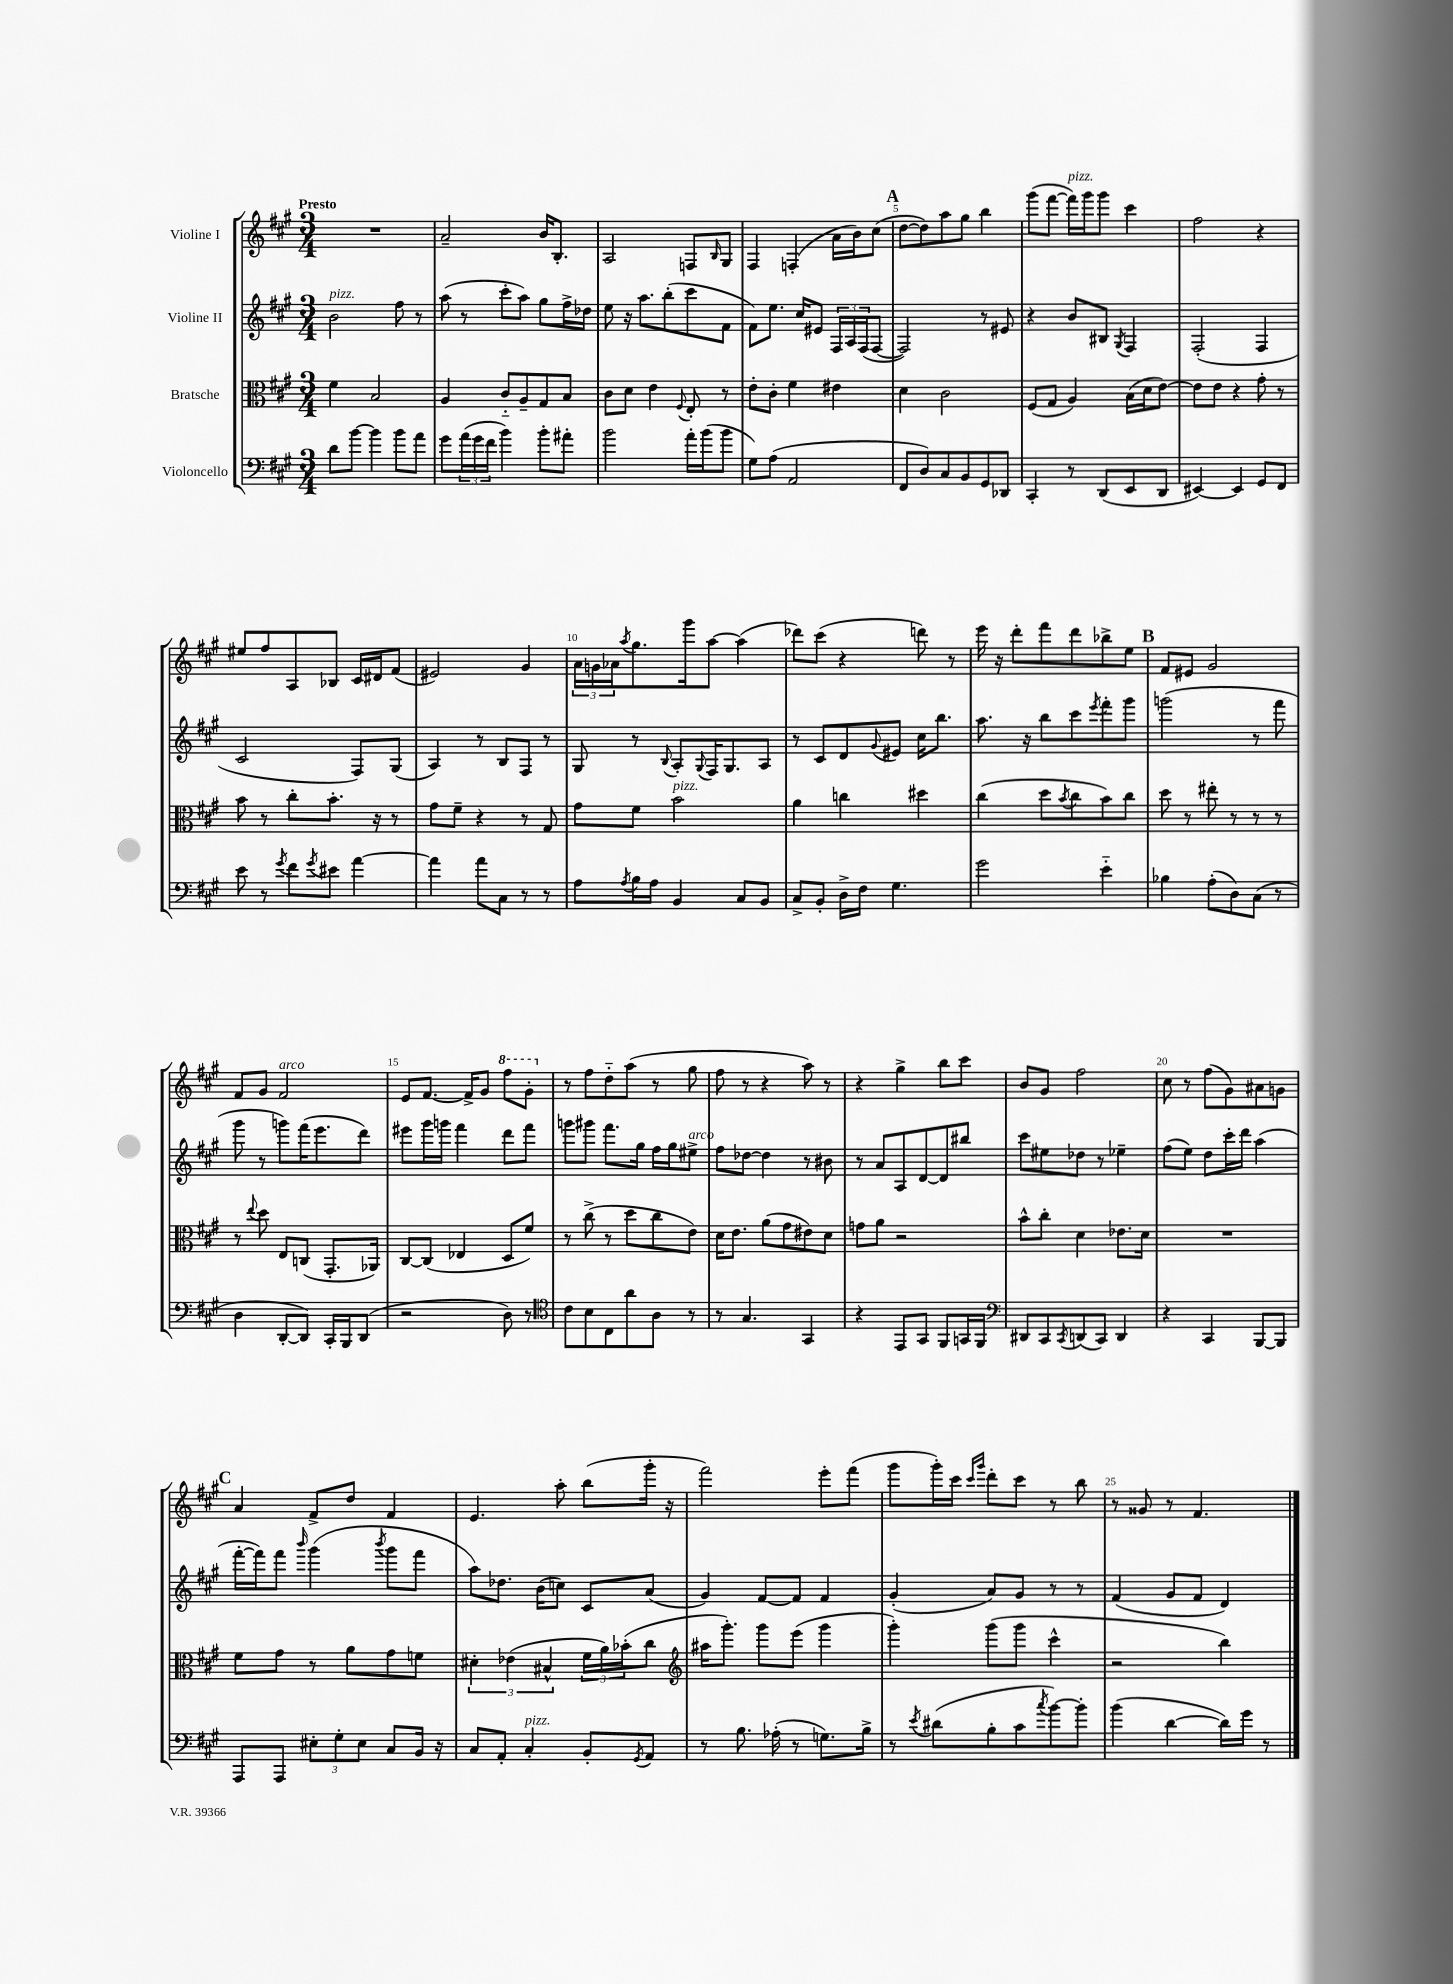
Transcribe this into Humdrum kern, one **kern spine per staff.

**kern	**kern	**kern	**kern
*staff4	*staff3	*staff2	*staff1
*clefF4	*clefC3	*clefG2	*clefG2
*k[f#c#g#]	*k[f#c#g#]	*k[f#c#g#]	*k[f#c#g#]
*M3/4	*M3/4	*M3/4	*M3/4
8d\L	4f#\	2b\	2.r
[8b\J	.	.	.
4b\]	2B/	.	.
8b\L	.	8ff#\	.
8a\J	.	8r	.
=	=	=	=
8g#\L	4A/	(8aa\	2a~/
(24a\L	.	8r	.
24g#\	.	.	.
24f#\JJ	.	.	.
4b\)	8c#'~/L	8ccc#'\L	.
.	8A~/	8aa\J)	.
8b'\L	8G#/	8gg#\L	16b/LK
.	.	.	8.B'/J
8a#'\J	8B/J	16ff#^\L	.
.	.	16dd-\JJ	.
=	=	=	=
2b\	8c#\L	8ee\	2A/
.	8d\J	16r	.
.	.	8.aa\L	.
.	4e\	.	.
.	.	(8bb'\	.
.	8qqF#/	.	.
16a'\LL	8E'/	8ccc#\	8F/L
(16b\J	.	.	.
.	.	.	16qqB/
8b\J	8r	8f#\J	8G#/J
=	=	=	=
8G#\L)	8e'\L	8f#\L)	4F#/
(8A\J	8c#'\J	8.ee\J	.
2AA/	4f#\	.	(4F'/
.	.	16cc#/LK	.
.	.	8e#/J	.
.	4e#\	24F#/LL	16a\LL
.	.	24A/	.
.	.	.	16b\J)
.	.	(24F#/J	.
.	.	[8F#/J	(8cc#\J
=	=	=	=
8FF#/L	4d\	2F#/])	[8dd\L
8D/)	.	.	8dd\])
8C#/	2c#\	.	8aa\
8BB/	.	.	8gg#\J
8GG#/	.	8r	4bb\
8DD-/J	.	8e#/	.
=	=	=	=
4CC#'/	(8F#/L	4r	(8ggg#\L
.	8G#/J	.	[8fff#\J
8r	4A/)	8b/L	16fff#\]LL)
.	.	.	16ggg#\J
(8DD/L	.	8B#/J	8ggg#\J
.	.	8qG#/	.
8EE/	(16B\LL	4F#/	4ccc#\
.	16d\J	.	.
8DD/J	[8e\J)	.	.
=	=	=	=
[4EE#/)	8e\]L	(2F#'/	2ff#\
.	8e\J	.	.
4EE#/]	4r	.	.
8GG#/L	8g#'\	4F#/	4r
8FF#/J	8r	.	.
=	=	=	=
8e\	8b\	2c#/	8ee#/L
8r	8r	.	8ff#/
8qg#/	.	.	.
8f#\L	8cc#'\L	.	8A/
8qg#/	.	.	.
8e#\J	8.b'\J	.	8B-/J
[4a\	.	8F#/L)	16c#/LL
.	16r	.	16d#/J
.	8r	(8G#/J	(8f#/J
=	=	=	=
4a\]	8g#\L	4A/)	2e#/)
.	8f#~\J	.	.
8a\L	4r	8r	.
8C#\J	.	8B/L	.
8r	8r	8F#/J	4g#/
8r	8G#/	8r	.
=	=	=	=
8A\L	8g#\L	8G#/	24a\LL
.	.	.	24g\
.	.	.	24a-\J
8qA/	.	.	8qaa/
16B\L	8f#\J	8r	8.gg#\
16A\JJ	.	.	.
.	.	8qqB/	.
4BB/	2b\	8A'/L	.
.	.	.	16ggg#\k
.	.	8qqG#/	.
.	.	16F#/K	[8aa\J
.	.	8.G#/	.
8C#/L	.	.	(4aa\]
8BB/J	.	8A/J	.
=	=	=	=
8C#^/L	4a\	8r	8ddd-\L)
8BB'/J	.	8c#/L	(8ccc#\J
16D^\LL	4cc\	8d/	4r
16F#\JJ	.	.	.
.	.	8qqg#/	.
4.G#\	.	8e#/J	.
.	4dd#\	16cc#\LK	8ddd\)
.	.	8.bb\J	.
.	.	.	8r
=	=	=	=
2g#\	(4cc#\	8.aa\	16eee\
.	.	.	16r
.	.	.	8ddd'\L
.	.	16r	.
.	8dd\L	8bb\L	8fff#\
.	8qb/	.	.
.	8cc#\	8ccc#\	8ddd\
.	.	8qeee/	.
4e'~\	8b\)	8fff#'\	8bb-^\
.	8cc#\J	8ggg#\J	8ee\J
=	=	=	=
4B-\	8dd\	(2ggg\	8f#/L
.	8r	.	8e#/J
(8A'\L	8ee#'\	.	2g#/
8D\)	8r	.	.
(8C#\J	8r	8r	.
8r	8r	8fff#\	.
=	=	=	=
4D\	8r	8ggg#\	8f#/L
.	8qqee/	.	.
.	8dd\	8r	8g#/J
[8DD'/L	8E/L	8ggg\L)	2f#/
8DD/]J)	(8C/J	(16fff#\K	.
.	.	8.eee\	.
16CC#'/LL	8.GG#'/L	.	.
16BBB/J	.	.	.
(8DD/J	.	8ddd\J)	.
.	16AA-/Jk)	.	.
=	=	=	=
2r	[8C#/L	8eee#\L	8e/L
.	(8C#/]J	16ggg#\L	[8.f#/J
.	.	16ggg\JJ	.
.	4E-/	4fff#\	.
.	.	.	16f#^/]LK
.	.	.	8g#/J
8D\)	8D/L	8ddd\L	8fff#\L
8r	8f#/J)	8fff#\J	8gg#'\J
=	=	=	=
*clefC4	*	*	*
8c#\L	8r	8ggg\L	8r
8B\	(8cc#^\	8ggg#\J	8ff#\L
8C#\	8r	8.fff#\L	8dd'~\
8a\	8dd\L	.	(8aa\J
.	.	16gg#\Jk	.
8A\J	8cc#\	16ff#\LL	8r
.	.	16gg#\J	.
8r	8e\J)	8ee#^\J	8gg#\
=	=	=	=
8r	16d\LK	8ff#\L	8ff#\
.	8.e\J	.	.
4.G#/	.	[8dd-\J	8r
.	(8a\L	4dd-\]	4r
.	8g#\	.	.
4GG#/	8e#\)	8r	8aa\)
.	8d\J	8b#\	8r
=	=	=	=
4r	8g\L	8r	4r
.	8a\J	8a/L	.
8EE/L	2r	8A/	4gg#^\
8GG#/J	.	[8d/	.
8FF#/L	.	8d/]	8bb\L
16GG/L	.	8bb#/J	8ccc#\J
16FF#/JJ	.	.	.
=	=	=	=
*clefF4	*	*	*
8DD#/L	8b^^\L	8ccc#\L	8b/L
8CC#/	8cc#'\J	8ee#\	8g#/J
8qCC#/	.	.	.
(8DD/	4d\	8dd-\J	2ff#\
8CC#/J)	.	8r	.
4DD/	8.e-\L	4ee-~\	.
.	16d\Jk	.	.
=	=	=	=
4r	2.r	(8ff#\L	8cc#\
.	.	8ee\J)	8r
4CC#/	.	8dd\L	(8ff#\L
.	.	16ccc#'\L	8g#\)
.	.	16ddd\JJ	.
[8BBB/L	.	(4aa\	8a#\
8BBB/]J	.	.	8g\J
=	=	=	=
8AAA/L	8f#\L	[16fff#'\LL	4a/
.	.	16fff#\]J)	.
8AAA/J	8g#\J	8fff#\J	.
.	.	16qqbbb/	.
12E#'\L	8r	(4ggg#\	8f#^/L
12G#'\	.	.	.
.	8a\L	.	8dd/J
12E#\J	.	.	.
.	.	8qbbb/	.
8C#/L	8g#\	8ggg#\L	4f#/
16BB/Jk	8f\J	8fff#\J	.
16r	.	.	.
=	=	=	=
8C#/L	6d#'\	8aa\L)	4.e/
8AA'/J	.	8.dd-\J	.
.	(6e-\	.	.
4C#'/	.	.	.
.	.	(16b\LK	.
.	6B#^^/	.	.
.	.	8cc\J)	8aa'\
8BB'/L	24f#\LL	8c#/L	(8bb\L
.	24a\)	.	.
.	(24b-'\J	.	.
8qGG#/	.	.	.
8AA/J	8cc#\J	(8a/J	16ggg#'\Jk
.	.	.	16r
=	=	=	=
*	*clefG2	*	*
8r	16aa#\LK	4g#/)	2fff#\)
.	8.ggg#'\J)	.	.
8.B\	.	.	.
.	8ggg#\L	[8f#/L	.
(16A-'\	.	.	.
8r	(8eee\J	8f#/]J	.
8.G\L)	4ggg#\	4f#/	8eee'\L
.	.	.	(8fff#\J
16B^\Jk	.	.	.
=	=	=	=
8r	4ggg#'\)	(4g#'/	8ggg#\L
8qe/	.	.	.
(8d#\L	.	.	16ggg#'\L)
.	.	.	16ccc#\JJ
.	.	.	16qqccc#/LL
.	.	.	16qqggg#/JJ
8B'\	(8ggg#\L	8a/L)	8ddd'\L
8c#\	8ggg#\J	8g#/J	8ccc#\J
8qcc#/	.	.	.
[8b\)	4ccc#^^\	8r	8r
8b'\]J	.	8r	8bb\
=	=	=	=
(4b\	2r	(4f#/	8r
.	.	.	8g##/
[4d\	.	8g#/L	8r
.	.	8f#/J	4.f#/
16d\]LL)	4bb\)	4d/)	.
16g#\JJ	.	.	.
8r	.	.	.
==	==	==	==
*-	*-	*-	*-
